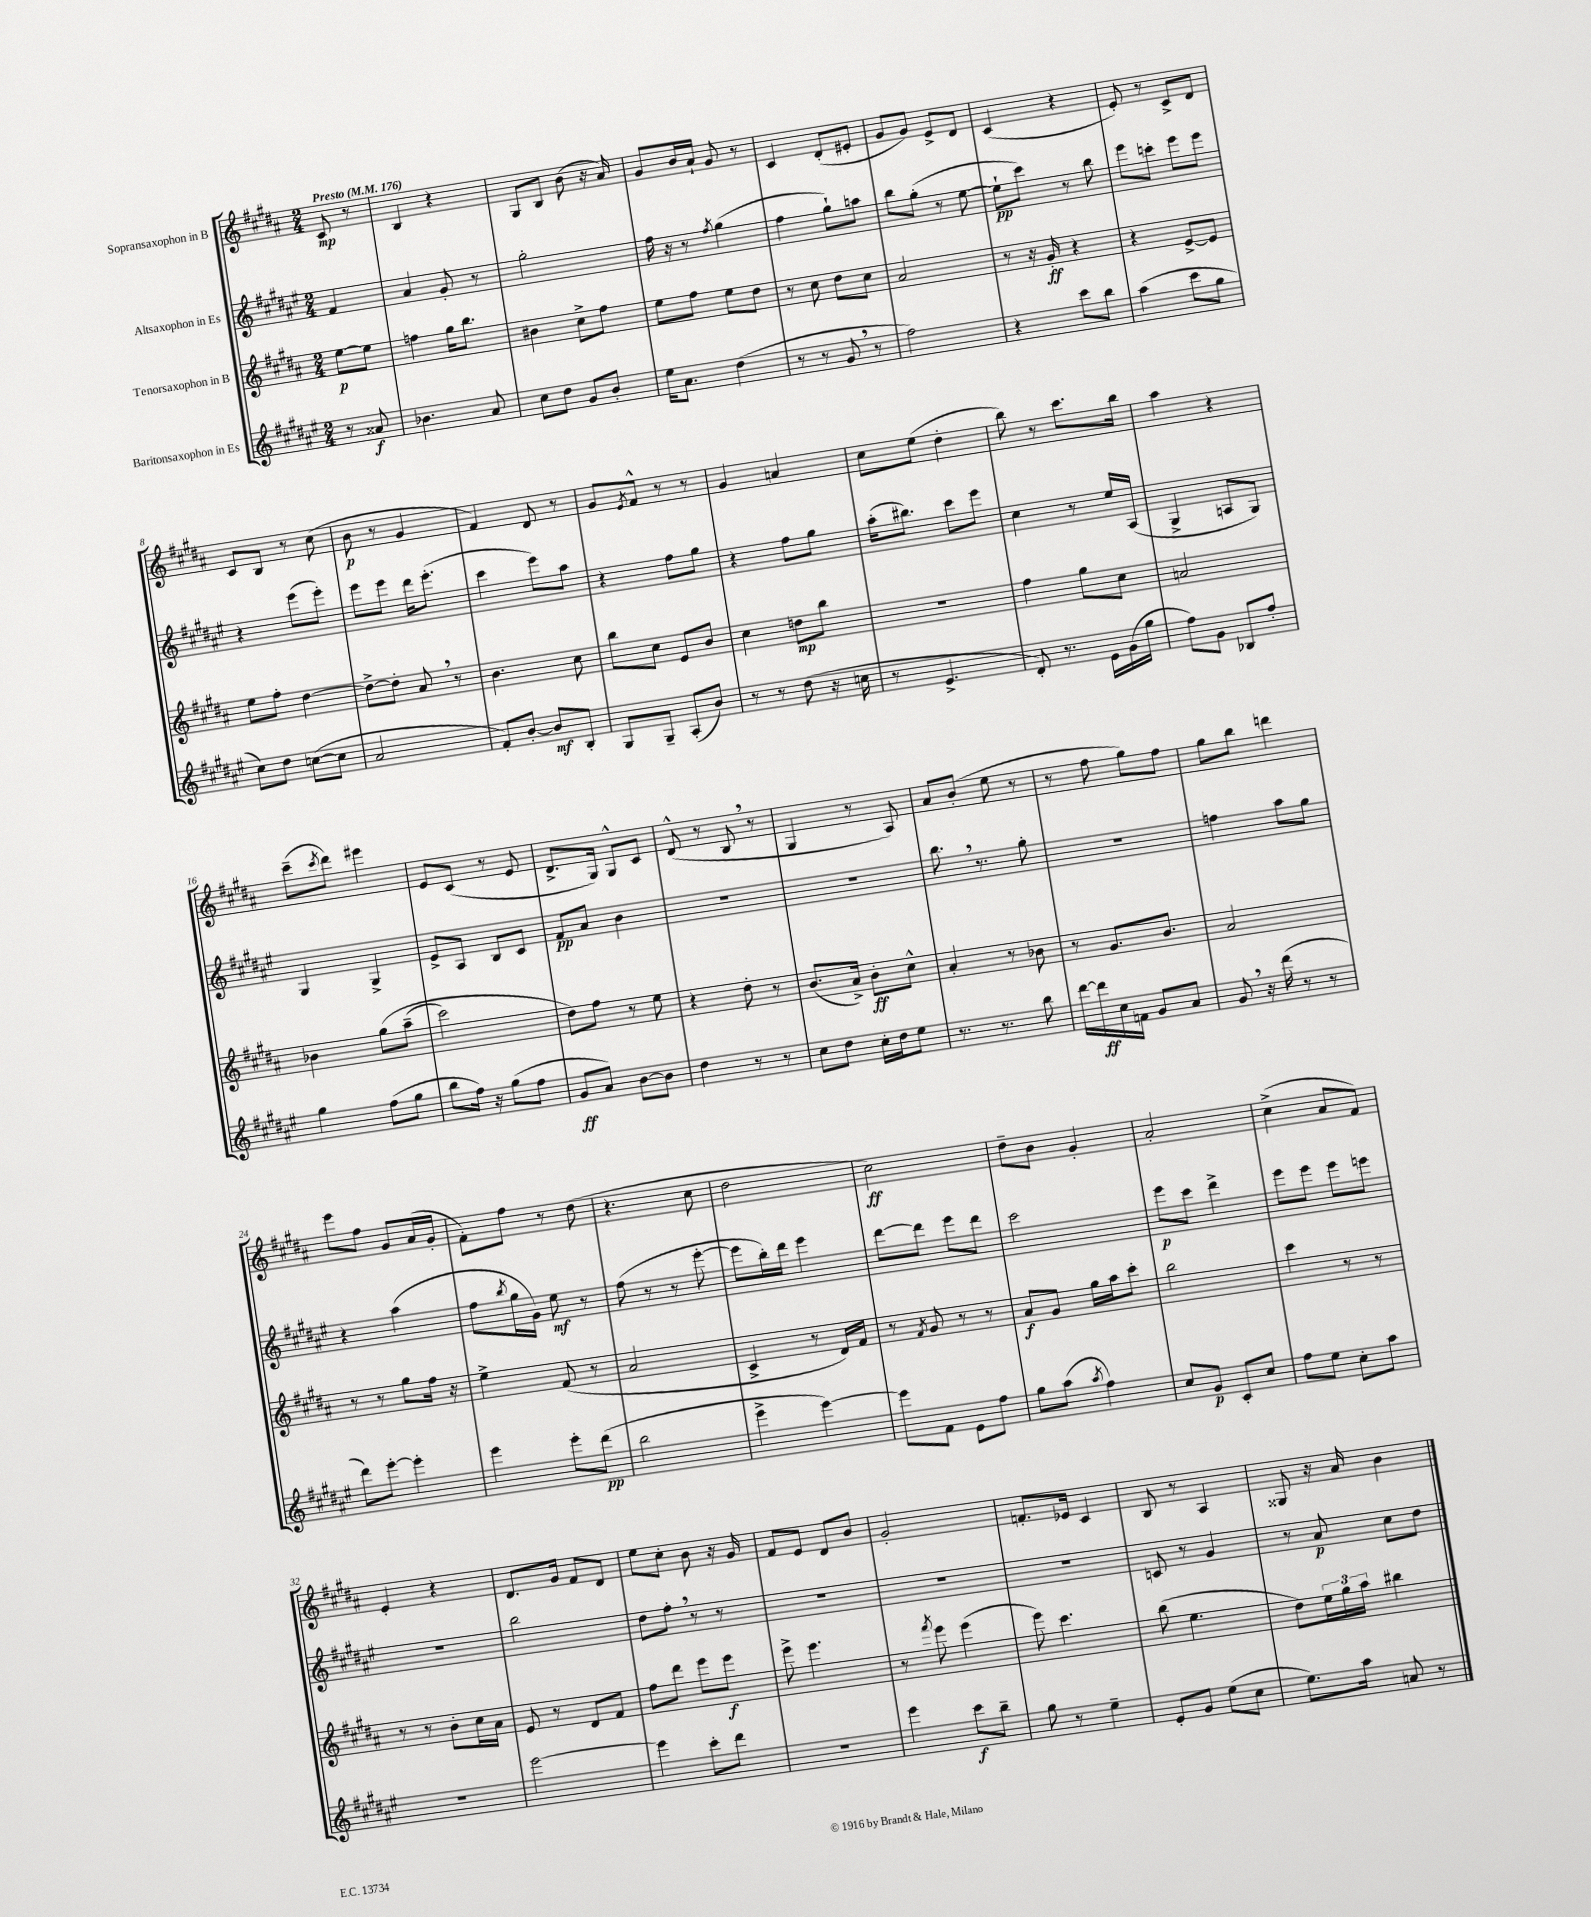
<<
\new StaffGroup <<
\new Staff = "s0" \with { instrumentName = "Sopransaxophon in B" } {
    \clef treble \key b \major \numericTimeSignature \time 2/4 \partial 4 \tempo "Presto" 4 = 176
    cis'8\mp r8 |
    b4 r4 |
    gis8 b8 b'8( r16 ais'16) |
    gis'8 b'16 ais'16-! gis'8 r8 |
    cis'4 dis'8-.( eis'8-. |
    gis'8 gis'8) e'8-> dis'8 |
    cis'4( r4 |
    e'8-.) r8 cis'8-> dis'8 |
    cis'8 b8 r8 cis''8( |
    b'8\p r8 gis'4 |
    fis'4) dis'8 r8 |
    gis'8 \acciaccatura { e'8 } fis'8-^ r8 r8 |
    gis'4 a'4 |
    cis''8 e''8( dis''4-. |
    b''8) r8 cis'''8. b''16 |
    ais''4 r4 |
    cis'''8--( \acciaccatura { cis'''8 } dis'''8) eis'''4 |
    e'8 cis'8( r8 e'8 |
    dis'8.-> gis16) gis8-^ cis'8 |
    dis'8-^( r8 b8 \breathe r8 |
    gis4 r8 ais8) |
    ais'8 b'8-.( e''8 r8 |
    r8 fis''8 gis''8) fis''8 |
    gis''8 b''8 d'''4 |
    e'''8 fis''8 gis'8 ais'16( gis'16-. |
    fis'8-.) fis''8 r8 dis''8( |
    r4. cis''8 |
    dis''2 |
    cis''2\ff) |
    dis''8-- b'8 gis'4-. |
    ais'2-. |
    cis''4->( ais'8 fis'8) |
    e'4-. r4 |
    dis'8. gis'16 fis'8 dis'8 |
    e''8 cis''8-. b'8 r16 gis'16 |
    fis'8 e'8 dis'8 b'8 |
    gis'2-. |
    f'8.-. ees'16 cis'4 |
    b8 r8 ais4 |
    gisis8 r16 ais'16 b'4 \bar "|." |
}
\new Staff = "s1" \with { instrumentName = "Altsaxophon in Es" } {
    \clef treble \key fis \major \numericTimeSignature \time 2/4 \partial 4
    fis'4 |
    ais'4 gis'8-. r8 |
    gis''2-. |
    fis''16 r16 r8 \acciaccatura { fis''8 } gis''4( |
    fis''4 gis''8-!) a''8 |
    b''8 gis''8-.( r8 eis''8~ |
    eis''8-!\pp cis'''8) r8 b''8 |
    eis'''8 c'''8-. eis'''8 eis'''8 |
    r4 eis'''8( eis'''8-.) |
    eis'''8 eis'''8 dis'''16 eis'''8.-.( |
    cis'''4 eis'''8) ais''8 |
    r4 fis''8 gis''8 |
    r4 fis''8 gis''8 |
    ais''16-.( bis''8.) cis'''8 eis'''8 |
    cis''4 r8 eis''16 ais16( |
    gis4-> a8 gis8) |
    gis4 gis4-> |
    eis'8-> ais8 b8 cis'8 |
    fis'8\pp ais'8 b'4 |
    R2 |
    R2 |
    b''8. \breathe r8. gis''8-. |
    r2 |
    f''4 ais''8 gis''8 |
    r4 ais''4( |
    fis''8 \acciaccatura { b''8 } gis''16 gis'16) eis''8\mf r8 |
    fis''8( r8 r8 eis'''8~-. |
    eis'''8 b''16-.) dis'''16 eis'''4 |
    dis'''8~ dis'''8 eis'''8 dis'''8 |
    cis'''2 |
    eis'''8\p cis'''8 dis'''4-> |
    eis'''8 eis'''8 eis'''8 e'''8 |
    r2 |
    b''2 |
    dis''8 fis''8-. \breathe r8 r8 |
    R2 |
    R2 |
    R2 |
    c'8 r8 gis'4 |
    r8 ais'8\p cis''8 dis''8 \bar "|." |
}
\new Staff = "s2" \with { instrumentName = "Tenorsaxophon in B" } {
    \clef treble \key b \major \numericTimeSignature \time 2/4 \partial 4
    e''8~\p e''8 |
    f''4 gis''16 b''8. |
    bis'4 cis''8-> fis''8 |
    e''8 fis''8 e''8 dis''8 |
    r8 cis''8 dis''8 cis''8 |
    ais'2 |
    r8 r16 gis'16-.\ff r4 |
    r4 e'8~-> e'8 |
    e''8 fis''8-. dis''4~ |
    dis''8~-> dis''8-. ais'8 \breathe r8 |
    b'4. cis''8 |
    b''8 cis''8 e'8 b'8 |
    cis''4 d''8\mp b''8 |
    r2 |
    fis''4 gis''8 cis''8 |
    a'2 |
    bes'4 gis''8\( ais''8--( |
    cis'''2) |
    dis''8\) fis''8 r8 e''8 |
    r4 dis''8-. r8 |
    b'8.( ais'16->) b'8-.\ff cis''8-^ |
    ais'4-. r8 bes'8 |
    r8 gis'8. b'8. |
    ais'2 |
    r8 r8 gis''8 fis''16 r16 |
    e''4-> fis'8( r8 |
    ais'2 |
    cis'4-> r8 dis'16) fis'16 |
    r8 \acciaccatura { fis'8 } gis'8 r8 r8 |
    ais'8\f gis'8 gis''16 ais''16 cis'''8-. |
    b''2 |
    cis'''4 r8 r8 |
    r8 r8 b'8-. cis''16 ais'16 |
    e'8 r8 dis'8 fis'8 |
    fis''8 dis'''8 e'''8 e'''8\f |
    e'''8-> e'''4. |
    r8 \acciaccatura { fis'''8 } e'''8 e'''4( |
    e'''8) cis'''4. |
    b''8( e''4. |
    dis''8) \tuplet 3/2 { e''16 gis''16 ais''16 } bis''4 \bar "|." |
}
\new Staff = "s3" \with { instrumentName = "Baritonsaxophon in Es" } {
    \clef treble \key fis \major \numericTimeSignature \time 2/4 \partial 4
    r8 aisis'8\f |
    bes'4. ais'8 |
    cis''8 dis''8 gis'8 b'8-. |
    eis''16 ais'8. dis''4( |
    r8 r8 gis'8 \breathe r8 |
    fis''2) |
    r4 cis'''8 b''8 |
    ais''4( cis'''8 gis''8 |
    cis''8) dis''8 c''8~( c''8 |
    ais'2 |
    fis'8-.) b'8~-. b'8\mf b8-. |
    gis8 gis8-- ais8-.( b'8) |
    r8 r8 dis''8( r16 c''16 |
    r8 eis'4.-> |
    dis'8-.) r8. eis'16 gis'16( gis''16 |
    fis''8) gis'8 bes8 fis''8-. |
    gis''4 fis''8( gis''8 |
    b''8 fis''16) r16 gis''8( fis''8 |
    gis'8\ff ais'8) b'8~ b'8 |
    dis''4 r8 r8 |
    cis''8 dis''8 cis''16-. dis''16 eis''8 |
    r8. r8. b''8 |
    dis'''16~ dis'''16\ff cis''16 f'16 gis'8 ais'8 |
    gis'8 \breathe r16 dis'''16( r8 r8 |
    dis'''8) eis'''8~-. eis'''4-. |
    eis'''4 eis'''8-. dis'''8\pp( |
    b''2 |
    eis'''4-> eis'''4~) |
    eis'''8 fis'8 eis'8 fis''8 |
    gis''8 ais''8( \acciaccatura { ais''8 } fis''4) |
    cis''8 gis'8\p cis'8-. cis''8 |
    fis''8 eis''8 cis''8-. ais''8 |
    R2 |
    eis'''2~ |
    eis'''4 cis'''8-. dis'''8 |
    R2 |
    eis'''4 cis'''8\f b''8-- |
    gis''8 r8 eis''4-- |
    eis'8-. gis'8 eis''8( cis''8 |
    eis''8.) ais''16 a'8 r8 \bar "|." |
}
>>
>>
